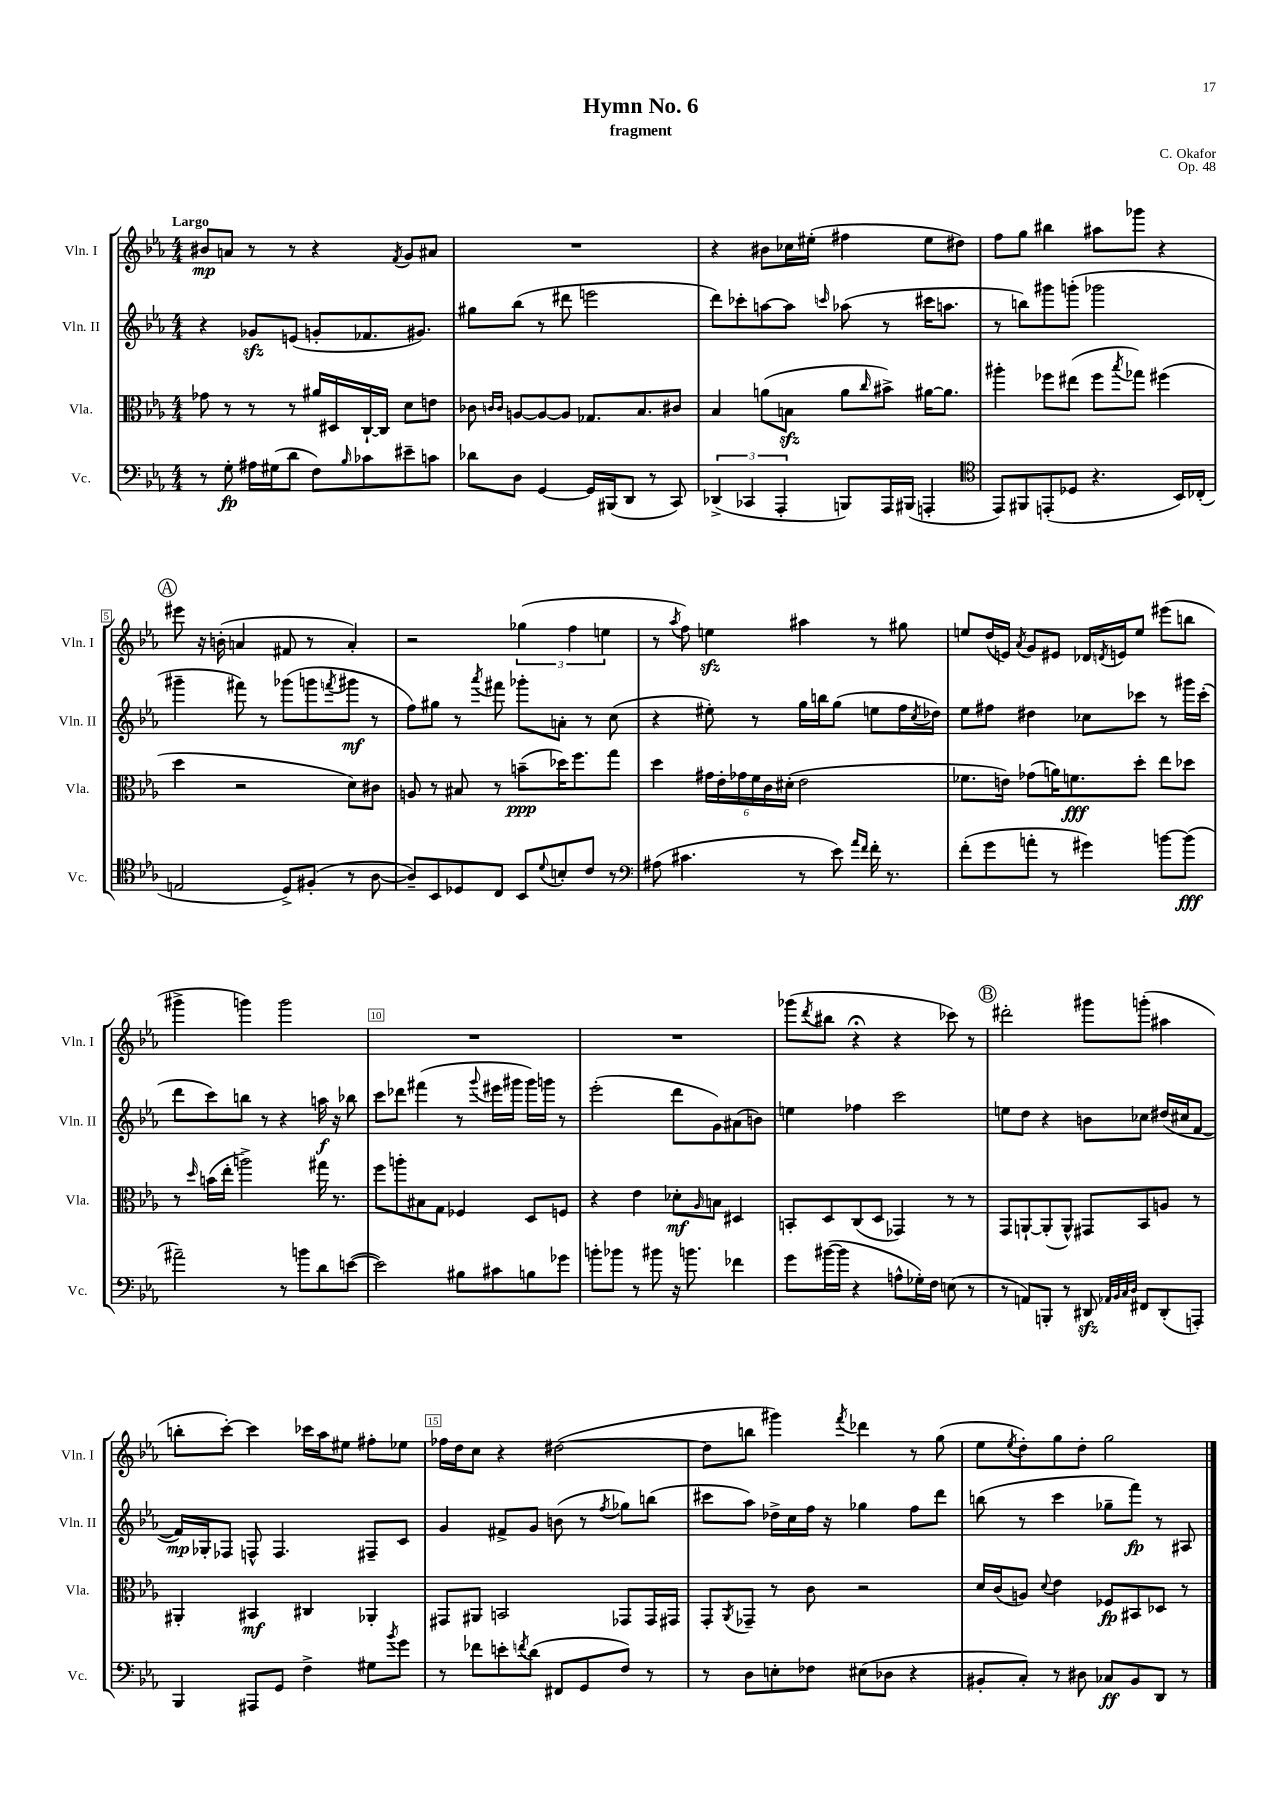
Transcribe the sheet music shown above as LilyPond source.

\header { title = "Hymn No. 6" composer = "C. Okafor" subtitle = "fragment" opus = "Op. 48" }
<<
\new StaffGroup <<
\new Staff = "s0" \with { instrumentName = "Vln. I" shortInstrumentName = "Vln. I" } {
    \clef treble \key ees \major \numericTimeSignature \time 4/4 \tempo "Largo"
    bis'8\mp a'8 r8 r8 r4 \acciaccatura { f'8 } g'8 ais'8 |
    R1 |
    r4 bis'8 ces''16 eis''16-.( fis''4 eis''8 dis''8) |
    f''8 g''8 bis''4 ais''8 ges'''8 r4 |
    \mark \markup { \circle "A" } eis'''8 r16 b'16-.( a'4 fis'8 r8 a'4-.) |
    r2 \tuplet 3/2 { ges''4( f''4 e''4 } |
    r8 \acciaccatura { aes''8 } f''8) e''4\sfz ais''4 r8 gis''8 |
    e''8 d''16( e'16) \acciaccatura { aes'8 } g'8 eis'8 des'16 \acciaccatura { d'8 } e'16 e''8 eis'''8( b''8 |
    gis'''4-> g'''4) g'''2 |
    R1 |
    R1 |
    ges'''8( \acciaccatura { d'''8 } bis''8 r4\fermata r4 ces'''8) r8 |
    \mark \markup { \circle "B" } dis'''2-. gis'''8 g'''8-.( ais''4 |
    b''8-. c'''8~-.) c'''4 ces'''16 aes''16 eis''8 fis''8-. ees''8 |
    fes''16 d''16 c''8 r4 dis''2~( |
    dis''8 b''8 gis'''4) \acciaccatura { f'''8 } des'''4 r8 g''8( |
    ees''8 \acciaccatura { ees''8 } d''8-.) g''8 d''8-. g''2 \bar "|." |
}
\new Staff = "s1" \with { instrumentName = "Vln. II" shortInstrumentName = "Vln. II" } {
    \clef treble \key ees \major \numericTimeSignature \time 4/4
    r4 ges'8\sfz e'8( g'8-. fes'8. gis'8.) |
    gis''8 bes''8( r8 dis'''8 e'''2 |
    d'''8) ces'''8-. a''8~ a''8 \grace { c'''16 } aes''8( r8 cis'''16 a''8. |
    r8 b''8) gis'''8 g'''8-.( ges'''2 |
    \mark \markup { \circle "A" } gis'''4-- fis'''8) r8 ges'''8( g'''8 \acciaccatura { f'''8 } gis'''8\mf r8 |
    f''8) gis''8 r8 \acciaccatura { aes'''8 } fis'''8 ges'''8-. a'8-. r8 c''8( |
    r4 eis''8-.) r8 g''16 b''16 g''8( e''8 f''16 \acciaccatura { c''8 } des''16) |
    ees''8 fis''8 dis''4 ces''8 ces'''8 r8 gis'''16 ces'''16-.( |
    d'''8 c'''8) b''8 r8 r4 a''16\f r16 bes''8 |
    c'''8 des'''8 fis'''4( r8 \appoggiatura { g'''8 } eis'''16 gis'''16 gis'''16) g'''16 r8 |
    ees'''2-.( d'''8 g'8) ais'8( b'8) |
    e''4 fes''4 c'''2 |
    \mark \markup { \circle "B" } e''8 d''8 r4 b'8 ces''8 dis''16( cis''16 f'8~ |
    f'16\mp) ges16-. fes8 f8-^ f4. fis8-- c'8 |
    g'4 fis'8-> g'8 b'8( r8 \acciaccatura { f''8 } ges''8) b''8( |
    cis'''8 aes''8) des''16-> c''16 f''16 r16 ges''4 f''8 d'''8 |
    b''8( r8 c'''4 ges''8-- f'''8\fp) r8 ais8 \bar "|." |
}
\new Staff = "s2" \with { instrumentName = "Vla." shortInstrumentName = "Vla." } {
    \clef alto \key ees \major \numericTimeSignature \time 4/4
    ges'8 r8 r8 r8 ais'16 dis16 c16~-! c16 d'8 e'8 |
    ces'8 \grace { c'16 c'16 } a8~ a8~ a8 ges8. bes8. cis'8 |
    bes4 a'8( b8\sfz a'8 \grace { c''16 } bis'8->) ais'16~ ais'8. |
    ais''4-. fes''8 eis''8( fes''8 \acciaccatura { bes''8 } ges''8) fis''4( |
    \mark \markup { \circle "A" } d''4 r2 d'8) cis'8 |
    a8 r8 bis8 r8 b'8--\ppp( des''16) f''8. g''8 |
    d''4 \tuplet 6/4 { gis'16 ees'16-. ges'16 f'16 c'16 dis'16-.( } ees'2 |
    fes'8. e'16) ges'8( a'16) f'8.\fff d''8-. ees''8 des''8 |
    r8 \grace { d''16 } b'16( ees''16-. a''2->) gis''16 r8. |
    f''8 a''8-. bis8 g8 fes4 d8 f8 |
    r4 ees'4 des'8-.\mf \grace { aes16 } b8 dis4 |
    b,8-. d8 c8( d8 ges,4) r8 r8 |
    \mark \markup { \circle "B" } g,8 a,8~-! a,8-.( a,8-^) gis,8 bes,8 a8 r8 |
    ais,4-. bis,4\mf cis4 aes,4-. |
    gis,8 ais,8 b,2 ges,8 ges,16 gis,16 |
    g,8-. \acciaccatura { aes,8 } ges,8-- r8 c'8 r2 |
    d'16 c'16( a8) \appoggiatura { d'8 } ees'4 fes8\fp bis,8 des8 r8 \bar "|." |
}
\new Staff = "s3" \with { instrumentName = "Vc." shortInstrumentName = "Vc." } {
    \clef bass \key ees \major \numericTimeSignature \time 4/4
    r8 g8-.\fp ais16 gis16( d'8 f8) \grace { bes16 } ces'8 eis'8-- c'8 |
    des'8 d8 g,4~ g,16 bis,,16( d,8 r8 c,8) |
    \tuplet 3/2 { des,4->( ces,4 aes,,4-. } b,,8) aes,,16 bis,,16( a,,4-. |
    \clef tenor ees,8) fis,8 e,8-.( des8 r4. bes,16) ces16-.( |
    \mark \markup { \circle "A" } e2 d8->) fis8-.( r8 aes8~ |
    aes8--) bes,8 des8 c8 bes,8 \appoggiatura { d'8 } b8-. c'8 r8 |
    \clef bass ais8( cis'4. r8 ees'8) \grace { aes'16 f'16 } f'16-. r8. |
    f'8-.( g'8 a'8-. r8 gis'4) b'8~ b'8\fff( |
    ais'2--) r8 b'8 d'8 e'8~( |
    e'2) bis8 cis'8 b8 ges'8 |
    b'8-. bes'8 r8 bis'8 r16 b'8. fes'4 |
    g'8 bis'16~( bis'16 r4 a8-^ ges16-.) f16 e8( r8 |
    \mark \markup { \circle "B" } r8 a,8) b,,8-. r8 dis,8\sfz \grace { aes,32 bes,32 c32 d32 } fis,8 dis,8-.( a,,8-.) |
    bes,,4 ais,,8 g,8 f4-> gis8 \acciaccatura { bes'8 } g'8 |
    r8 fes'8 e'8-. \acciaccatura { f'8 } d'8( fis,8 g,8 f8) r8 |
    r8 d8 e8-. fes8 eis8( des8 r4 |
    bis,8-. c8-.) r8 dis8 ces8\ff bis,8 d,8 r8 \bar "|." |
}
>>
>>
\layout { \context { \Score \override BarNumber.break-visibility = ##(#f #t #t) barNumberVisibility = #(every-nth-bar-number-visible 5) \override BarNumber.stencil = #(make-stencil-boxer 0.1 0.3 ly:text-interface::print) } }
